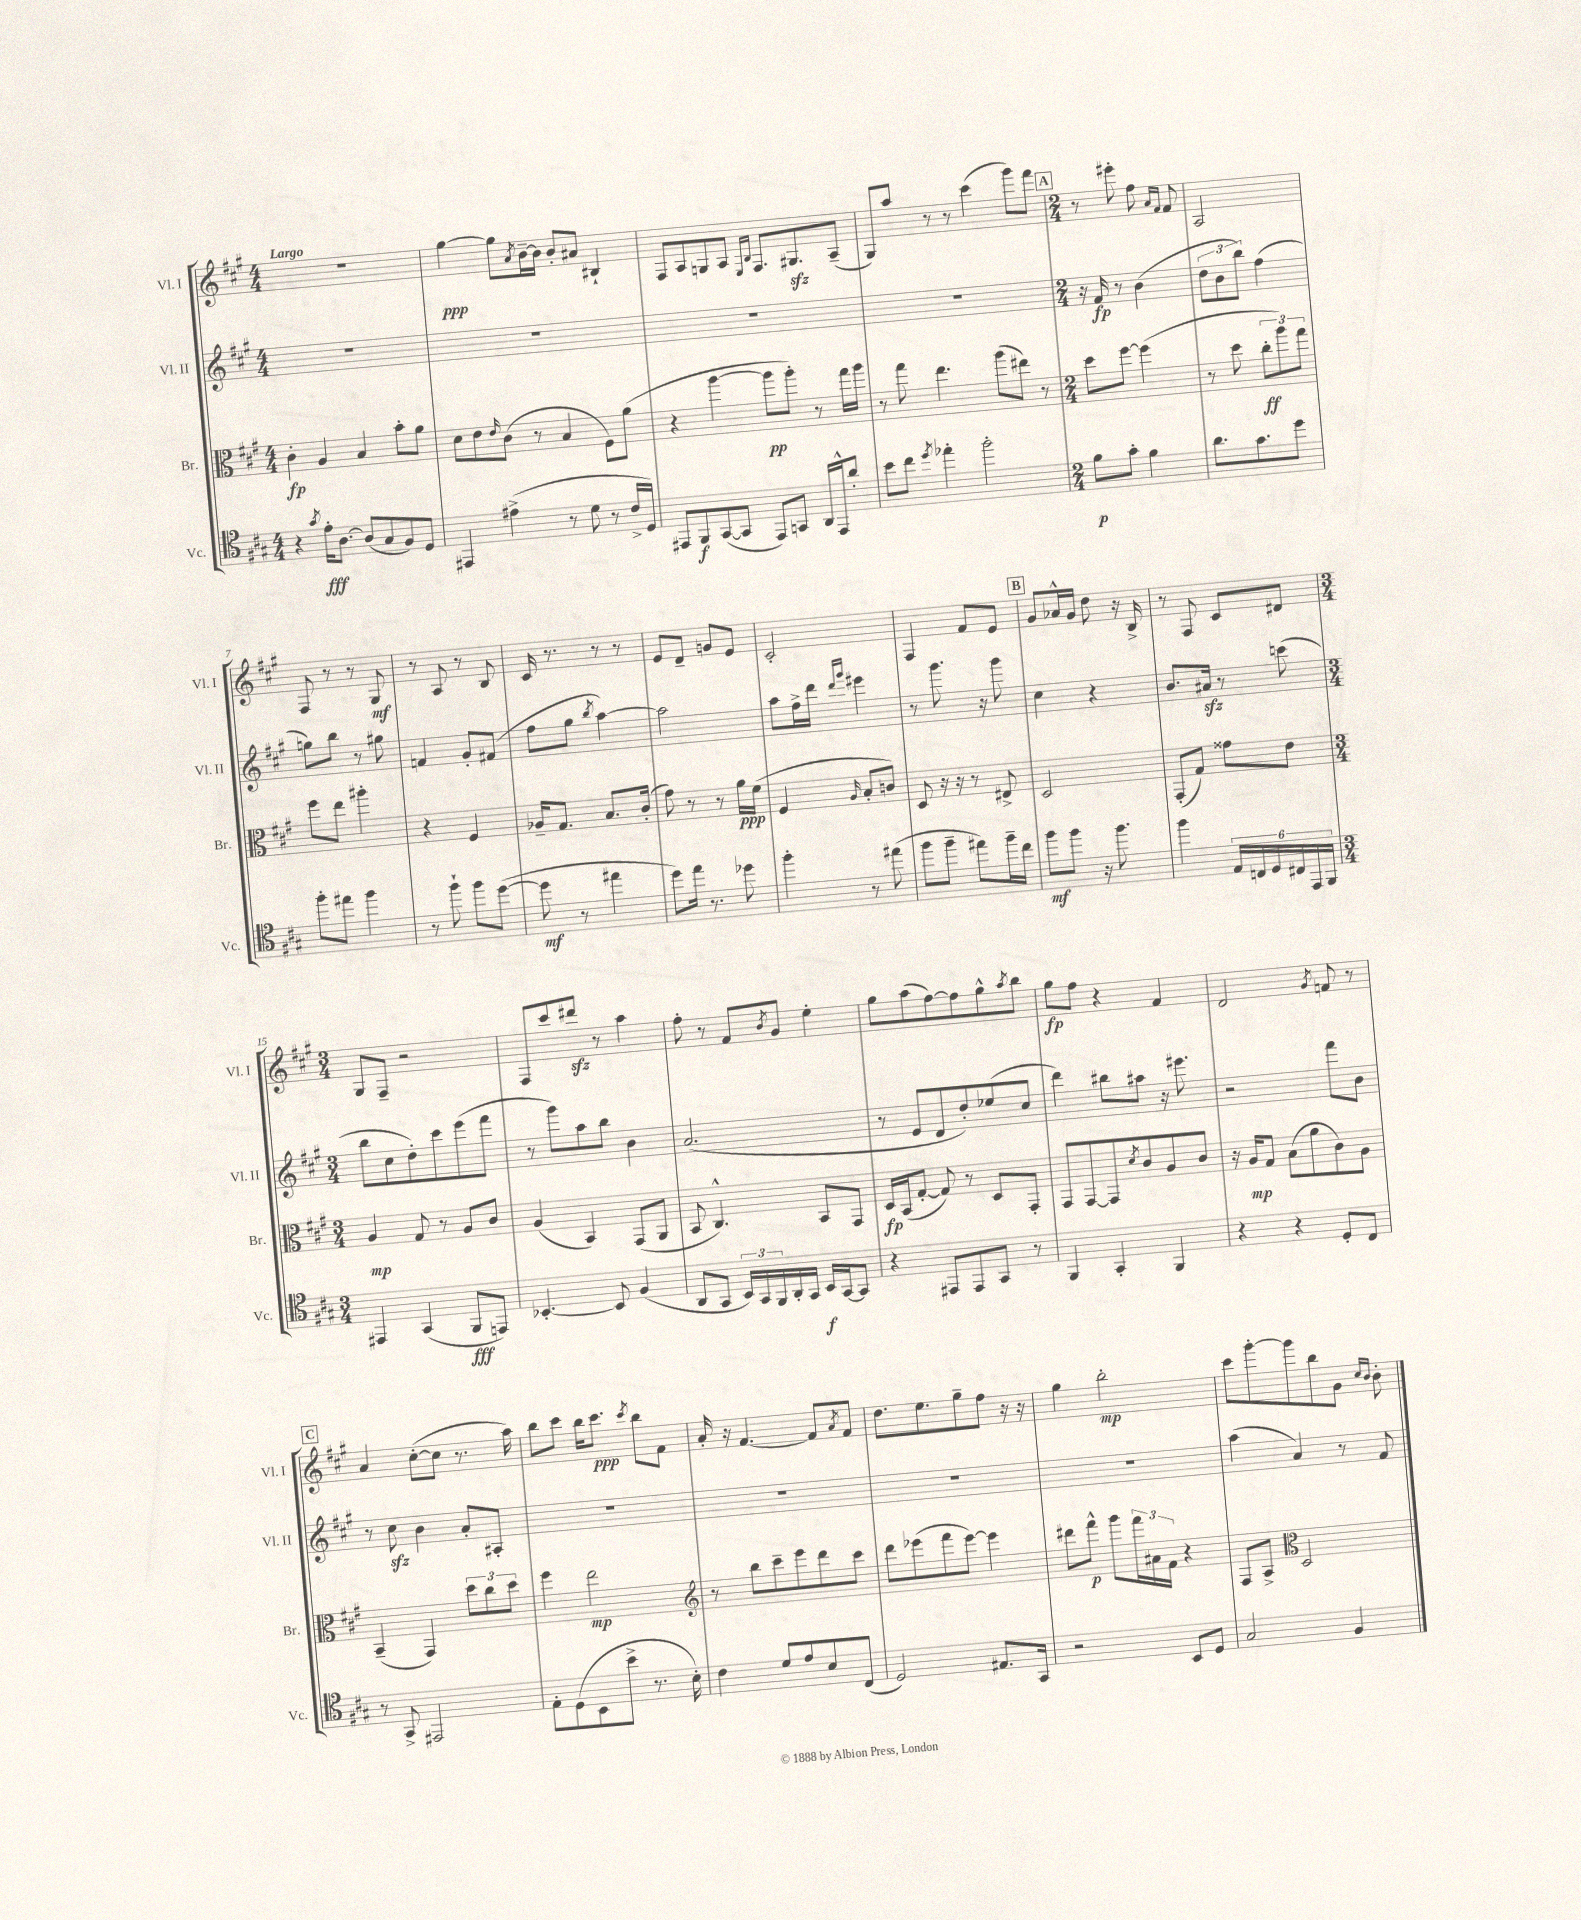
<<
\new StaffGroup <<
\new Staff = "s0" \with { instrumentName = "Vl. I" shortInstrumentName = "Vl. I" } {
    \clef treble \key a \major \numericTimeSignature \time 4/4 \tempo "Largo"
    R1 |
    gis''4~\ppp gis''8 \acciaccatura { a'8 } b'16~-- b'16 b'8-. ais'8 bis4-! |
    fis8 a8 g8 a8 \grace { e16 b16 } fis8. gis8.\sfz a8--( |
    gis8) a''8 r8 r8 cis'''4( gis'''8) fis'''8 |
    \mark \markup { \box "A" } \numericTimeSignature \time 2/4 r8 eis'''8-. fis''8 \grace { a'16 fis'16 } fis'8 |
    a2 |
    fis8 r8 r8 gis8\mf |
    r8 a8 r8 b8 |
    cis'16 r8. r8 r8 |
    e'8 d'8-- g'8 e'8 |
    cis'2-. |
    fis4 fis'8 e'8 |
    \mark \markup { \box "B" } gis'8 aes'16-^ gis'16 d''8 r16 b16-> |
    r8 fis8 cis'8 dis'8 |
    \numericTimeSignature \time 3/4 gis8 fis8-- r2 |
    fis8 cis'''8 dis'''8\sfz r8 a''4 |
    fis''8-. r8 fis'8 \acciaccatura { b'8 } gis'8 e''4-. |
    gis''8 a''8( fis''8~) fis''8 gis''8-^ \acciaccatura { a''8 } b''8 |
    gis''8\fp fis''8 r4 fis'4 |
    d'2 \acciaccatura { gis'8 } f'8 r8 |
    \mark \markup { \box "C" } a'4 cis''8~-.( cis''8 r8. a''16) |
    b''8 cis'''8 b''16 cis'''8.\ppp \acciaccatura { cis'''8 } b''8 fis'8 |
    a'16-. r16 fis'4.~ fis'8 \acciaccatura { a'8 } fis'8 |
    d''8. e''8. gis''8-- fis''8 r16 r16 |
    gis''4 b''2-.\mp |
    cis'''8 gis'''8~-. gis'''8 b''8 gis'8 \grace { cis''16 b'16 } b'8-. \bar "|." |
}
\new Staff = "s1" \with { instrumentName = "Vl. II" shortInstrumentName = "Vl. II" } {
    \clef treble \key a \major \numericTimeSignature \time 4/4
    R1 |
    R1 |
    R1 |
    R1 |
    \mark \markup { \box "A" } \numericTimeSignature \time 2/4 r16 fis'16\fp r8 b'4( |
    \tuplet 3/2 { d''8 b'8 b''8) } fis''4( |
    g''8) b''8 r8 gis''8 |
    f'4 gis'8-. fis'8( |
    fis''8 gis''8 \acciaccatura { b''8 } a''4~) |
    a''2 |
    a''8 fis''16-> d'''16 \grace { d'''16 gis'''16 } eis'''4 |
    r8 gis'''8. r16 gis'''8 |
    \mark \markup { \box "B" } cis''4 r4 |
    b'8. ais'16\sfz r8 c'''8( |
    \numericTimeSignature \time 3/4 b''8 cis''8 d''8-.) cis'''8 e'''8( fis'''8 |
    r8 gis'''8) a''8 b''8 b'4 |
    a'2.( |
    r8 e'8 d'8 d''8-.) ees''8( cis''8 |
    d'''4) bis''8 ais''8 r16 eis'''8. |
    r2 fis'''8 b'8 |
    \mark \markup { \box "C" } r8 cis''8\sfz b'4 a'8-. ais8-. |
    R2. |
    R2. |
    R2. |
    R2. |
    a''4( a'4) r8 fis'8 \bar "|." |
}
\new Staff = "s2" \with { instrumentName = "Br." shortInstrumentName = "Br." } {
    \clef alto \key a \major \numericTimeSignature \time 4/4
    cis'4-.\fp a4 b4 b'8-. a'8 |
    d'8 e'8 \grace { e'16 } cis'8( r8 b4 fis8) a'8( |
    r4 a''4~ a''8\pp a''8-.) r8 gis''16 a''16 |
    r8 gis''8 e''4. a''8( eis''8) r8 |
    \mark \markup { \box "A" } \numericTimeSignature \time 2/4 d''8 fis''8~ fis''4( |
    r8 d''8 \tuplet 3/2 { cis''8-.\ff a''8) gis''8 } |
    fis''8 e''8 ais''4-. |
    r4 fis4 |
    aes16-- gis8. b8. cis'16-.( |
    gis'8) r8 r8 a'16\ppp fis'16( |
    fis4 \grace { a16 } b8-. c'8) |
    d8 r16 r16 r8 eis8-> |
    \mark \markup { \box "B" } d2 |
    gis,8-.( gis8) gisis'8 e'8 |
    \numericTimeSignature \time 3/4 a4\mp gis8 r8 a8 cis'8 |
    a4( b,4) gis,8( a,8 |
    b,8 cis4.-^) b,8 gis,8 |
    d16\fp b,16( gis8~-. gis8) r8 d8 gis,8-. |
    gis,8 gis,8~ gis,8 \acciaccatura { d'8 } cis'8 a8 cis'8 |
    r16 a16\mp gis8 b8( a'8 cis'8) a8 |
    \mark \markup { \box "C" } b,4--( gis,4) \tuplet 3/2 { d''8 cis''8 d''8 } |
    fis''4 e''2\mp |
    \clef treble r8 b''8 cis'''8-- e'''8 d'''8 cis'''8 |
    d'''8 ees'''8( fis'''8 ees'''8~) ees'''4 |
    dis'''8 fis'''8-^\p gis'''8 \tuplet 3/2 { fis'''16 ais'16 fis'16 } r4 |
    fis8 a8-> \clef alto d2 \bar "|." |
}
\new Staff = "s3" \with { instrumentName = "Vc." shortInstrumentName = "Vc." } {
    \clef tenor \key a \major \numericTimeSignature \time 4/4
    r4 \acciaccatura { gis'8 } e'16-.\fff a8.~ a8( gis8 fis8) d8 |
    eis,4 eis'4->( r8 d'8 r8 cis'16-> d16) |
    eis,8 fis,8\f gis,8~( gis,8 eis,8) g,8 a,16 eis,16-^ a'8-. |
    b'8 cis''8 \acciaccatura { d''8 } ees''4-. fis''2-. |
    \mark \markup { \box "A" } \numericTimeSignature \time 2/4 fis'8\p gis'8-. fis'4 |
    a'8. gis'8. d''8 |
    fis''8-. eis''8 fis''4 |
    r8 fis''8-! fis''8 d''8~( |
    d''8\mf r8 eis''4 |
    d''8) e''16 r8. des''8 |
    fis''4-. r8 eis''8( |
    fis''8 fis''8-- eis''8) fis''16-- cis''16 |
    \mark \markup { \box "B" } fis''8\mf fis''8 r16 fis''8. |
    fis''4 \tuplet 6/4 { e16 c16 d16 cis16 e,16 fis,16 } |
    \numericTimeSignature \time 3/4 eis,4 gis,4( fis,8\fff e,8) |
    bes,4.~-. bes,8 fis4( |
    a,8 gis,8 \tuplet 3/2 { b,16) gis,16 fis,16 } a,16-. gis,16 b,16\f gis,16~ gis,8 |
    r4 eis,8 eis,8 gis,8 r8 |
    fis,4 gis,4-. fis,4 |
    r4 r4 d8-. cis8 |
    \mark \markup { \box "C" } r8 gis,8-> eis,2 |
    e8-. d8( b,8 b'8-> r8. b16-.) |
    cis'4 d'8 e'8 b8 cis8( |
    d2) eis8. gis,16 |
    r2 b,8 d8 |
    gis2 fis4 \bar "|." |
}
>>
>>
